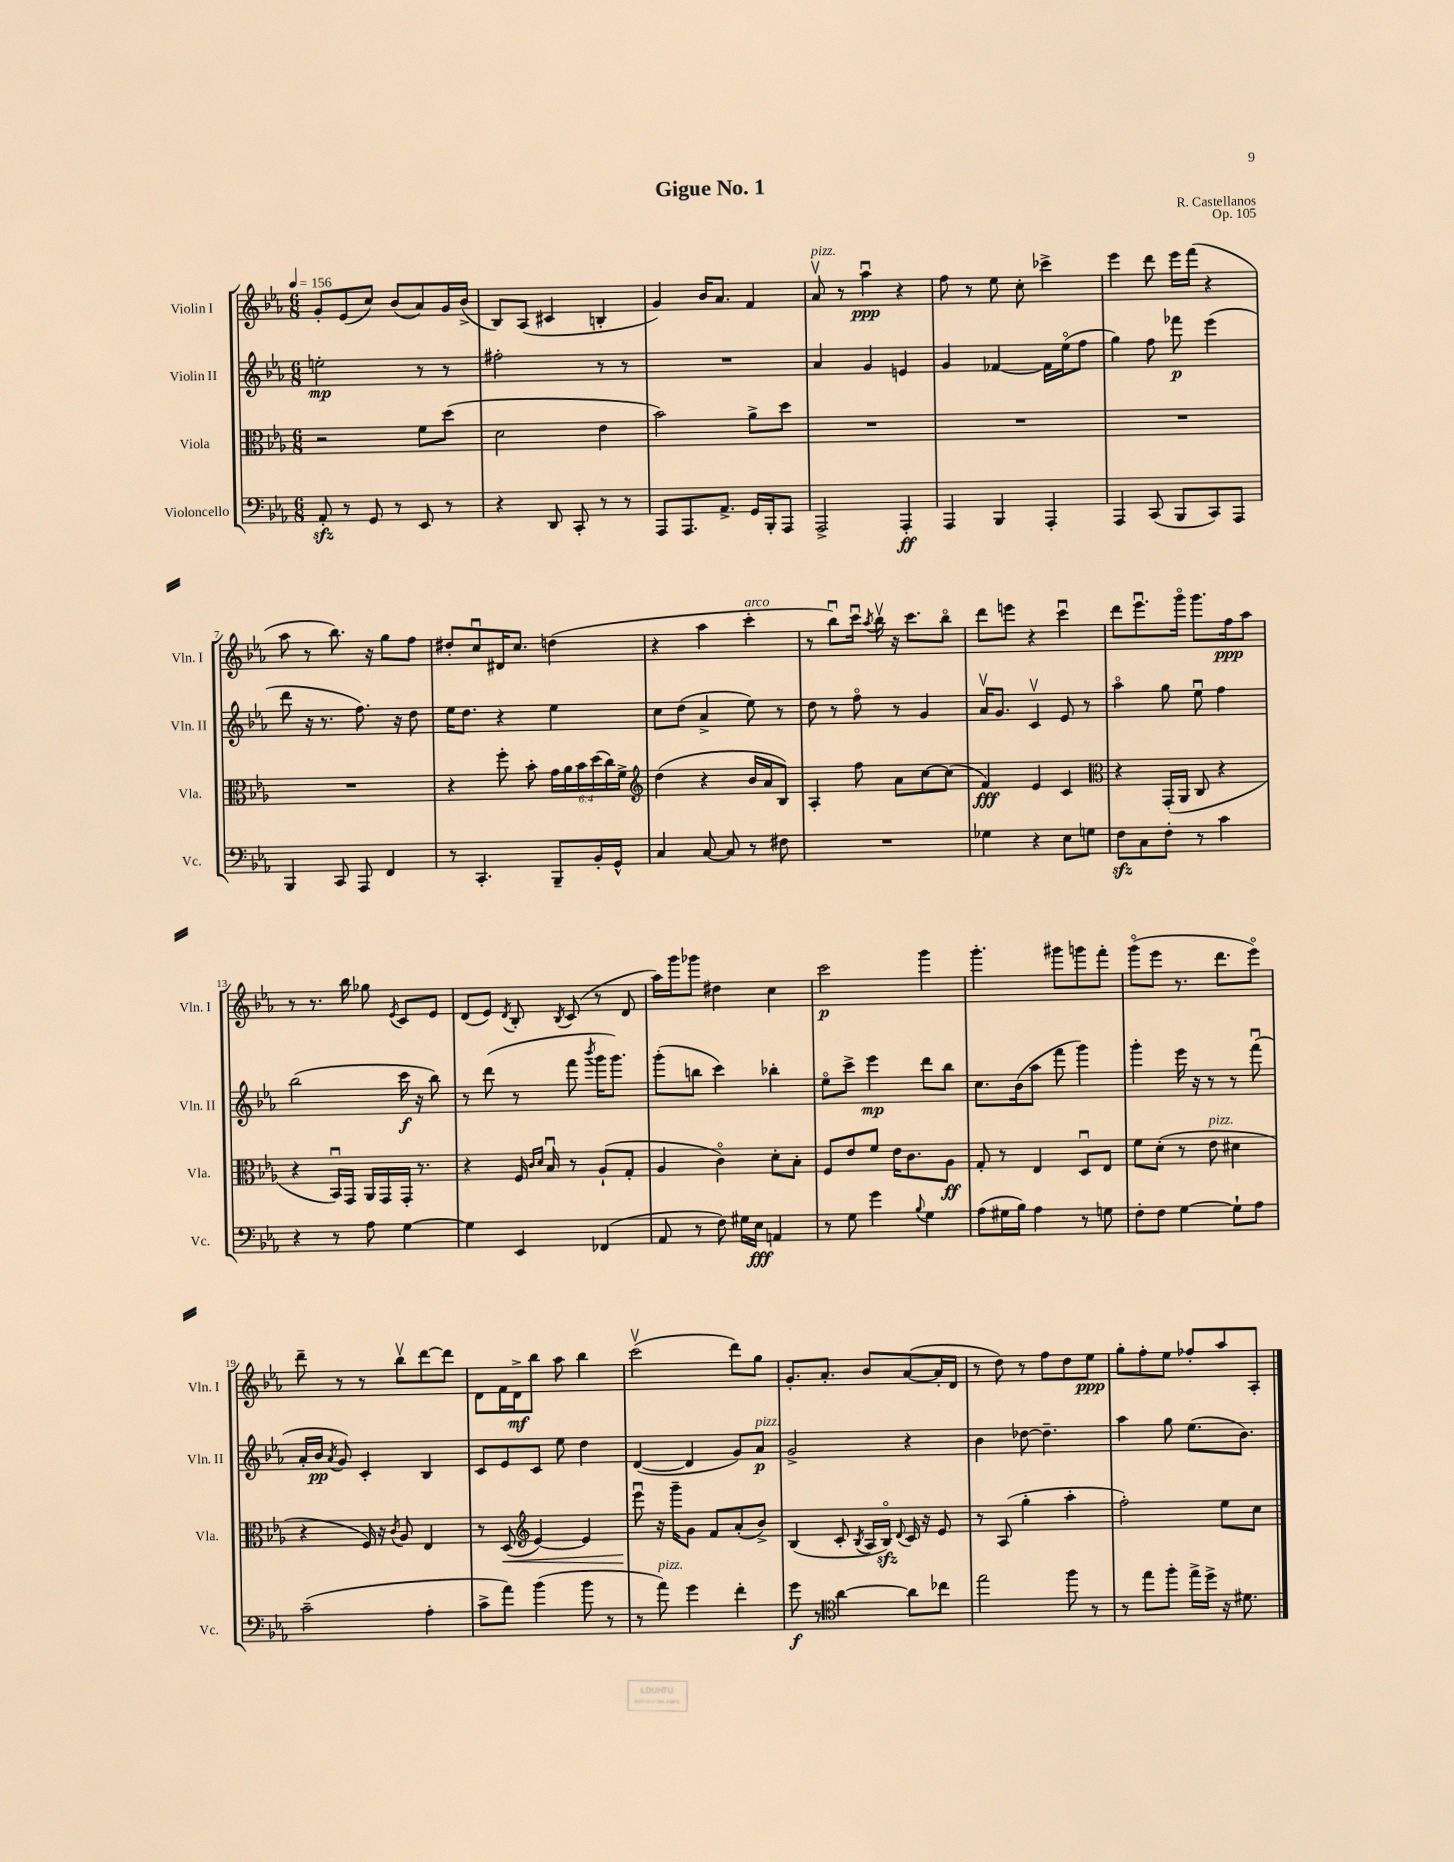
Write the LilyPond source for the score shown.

\header { title = "Gigue No. 1" composer = "R. Castellanos" opus = "Op. 105" }
<<
\new StaffGroup <<
\new Staff = "s0" \with { instrumentName = "Violin I" shortInstrumentName = "Vln. I" } {
    \clef treble \key ees \major \numericTimeSignature \time 6/8 \tempo 4 = 156
    \autoBeamOff g'8[-. ees'8( c''8]) bes'8[( aes'8) g'16 bes'16]->( |
    bes8[) aes8]( cis'4 b4-. |
    g'4) bes'16[ aes'8.] f'4 |
    aes'8\upbow^\markup { \italic "pizz." } r8 aes''4\downbow\ppp r4 |
    f''8 r8 ees''8 c''8-. ces'''4-> |
    ees'''4 d'''8 ees'''16[ f'''16]( r4 |
    aes''8 r8 bes''8.) r16 g''8[ f''8] |
    dis''8[-. c''8\downbow dis'16 c''8.] d''4( |
    r4 aes''4 c'''4-.^\markup { \italic "arco" } |
    r8 bes''8[\downbow) c'''16]\downbow \acciaccatura { aes''8 } bes''16\upbow r16 c'''8.[ bes''8]\flageolet |
    d'''8[ e'''8] r4 c'''4\downbow |
    d'''8[ ees'''8.\downbow g'''16]\flageolet g'''8.[ f''16\ppp aes''8] |
    r8 r8. bes''16 ges''8 \acciaccatura { ees'8 } c'8[ ees'8] |
    d'8[( ees'8]) \acciaccatura { d'8 } bes8-. \acciaccatura { bes8 } c'8( r8 d'8 |
    aes''16[) g'''16 ges'''8] dis''4 c''4 |
    c'''2\p g'''4 |
    g'''4.-. gis'''8[ g'''8 f'''8]-. |
    g'''8[\flageolet( ees'''8] r8. d'''8.[ ees'''8]\flageolet) |
    d'''8-- r8 r8 bes''8[\upbow d'''8~ d'''8] |
    d'8[ f'16 d'16->\mf bes''8] aes''8 bes''4 |
    c'''2\upbow( d'''8[) g''8] |
    g'8.[-. aes'8.]-. bes'8[ aes'8~( aes'16-. d'16] |
    r8 d''8) r8 f''8[ d''8 ees''8]\ppp |
    g''8[-. f''8-. ees''8] fes''8[-. aes''8 aes8]-. \bar "|." |
}
\new Staff = "s1" \with { instrumentName = "Violin II" shortInstrumentName = "Vln. II" } {
    \clef treble \key ees \major \numericTimeSignature \time 6/8
    \autoBeamOff e''2-.\mp r8 r8 |
    fis''2-. r8 r8 |
    R2. |
    aes'4 g'4 e'4 |
    g'4 fes'4~ fes'16[ ees''16\flageolet( f''8] |
    g''4) f''8 fes'''8\p ees'''4( |
    d'''8 r16 r8. f''8.) r16 d''8 |
    ees''16[ d''8.] r4 ees''4 |
    c''8[ d''8]( aes'4-> ees''8) r8 |
    d''8 r8 f''8\flageolet r8 g'4 |
    aes'16[\upbow g'8.] c'4\upbow ees'8 r8 |
    aes''4\flageolet g''8 ees''8\downbow f''4 |
    bes''2( c'''16\f r16 bes''8) |
    r8 d'''8( r8 f'''8 \acciaccatura { bes'''8 } g'''16[ g'''8.]) |
    g'''8[-.( b''8] c'''4) bes''4-. |
    ees''8[\flageolet c'''8]-> ees'''4\mp d'''8[ bes''8] |
    c''8.[ bes'16( aes''8] f'''8 g'''4) |
    g'''4-. ees'''16 r16 r8 r8 f'''8\downbow( |
    aes'16[-. bes'16]\pp \acciaccatura { aes'8 } g'8) c'4-. bes4 |
    c'8[ ees'8 c'8] ees''8 d''4 |
    d'4~( d'4 g'8[) aes'8]\p^\markup { \italic "pizz." } |
    g'2-> r4 |
    bes'4 des''8~ des''4.-- |
    aes''4 g''8 ees''8.[( bes'8.]) \bar "|." |
}
\new Staff = "s2" \with { instrumentName = "Viola" shortInstrumentName = "Vla." } {
    \clef alto \key ees \major \numericTimeSignature \time 6/8 \override Staff.TupletNumber.text = #tuplet-number::calc-fraction-text
    \autoBeamOff r2 f'8[ d''8]( |
    d'2 ees'4 |
    bes'2) aes'8[-> d''8] |
    R2. |
    R2. |
    R2. |
    R2. |
    r4 f''8-. bes'8-. \tuplet 6/4 { g'16[ aes'16 bes'16 d''16( c''16) f'16]-> } |
    \clef treble d''4( r4 bes'16[ aes'16 bes8]) |
    aes4-. f''8 aes'8[ c''8~ c''8]( |
    f'4\fff) ees'4 c'4 |
    \clef alto r4 g,16[-.( aes,16] c8 r4 |
    r4 bes,16[\downbow) g,16] aes,16[ g,16 g,16]-. r8. |
    r4 f16 \grace { c'16[ d'16] } bes16\downbow r8 aes8[-!( g8]-. |
    aes4 c'4\flageolet) d'8[-. bes8]-. |
    f8[ ees'8 f'8] ees'16[ c'8. aes8]\ff |
    g8-. r8 ees4 d8[\downbow ees8] |
    f'8[ d'8]-.( r8 ees'8^\markup { \italic "pizz." } dis'4 |
    r4 f16) r16 \acciaccatura { c'8 } aes8 ees4 |
    r8 d8\<( \clef treble ees'4~) ees'4 |
    ees'''8\downbow\! r16 g'''16[-- g'8] f'8[ aes'8-.( bes'8]->) |
    bes4( c'8-. \acciaccatura { bes8 } aes16[ bes16]\flageolet\sfz) \appoggiatura { d'8 } c'16 r16 ees'8 |
    r8 aes8( g''4-. aes''4-. |
    f''2-.) ees''8[ c''8] \bar "|." |
}
\new Staff = "s3" \with { instrumentName = "Violoncello" shortInstrumentName = "Vc." } {
    \clef bass \key ees \major \numericTimeSignature \time 6/8
    \autoBeamOff aes,8-.\sfz r8 g,8 r8 ees,8 r8 |
    r4 d,8 c,8-. r8 r8 |
    aes,,8[ aes,,8. aes,8.]-> g,16[ bes,,16-. aes,,8] |
    aes,,2-> aes,,4-.\ff |
    aes,,4 bes,,4 aes,,4-. |
    aes,,4 c,8( bes,,8[ c,8) aes,,8] |
    bes,,4 c,8 aes,,8 f,4 |
    r8 c,4.-. bes,,8[-- bes,16-. g,16]-^ |
    c4 c8~ c8 r8 fis8 |
    R2. |
    ges4 r4 ees8[ g8] |
    f8[\sfz c8 f8]-. r8 c'4 |
    r4 r8 aes8 g4~ |
    g4 ees,4 fes,4( |
    aes,8 r8 f8) gis16[ ees16]\fff a,4 |
    r8 g8 g'4 \appoggiatura { bes8 } g4 |
    aes8[( gis16 bes16]) aes4 r8 g8 |
    f8[-. f8] g4~ g8[-! aes8] |
    c'2--( aes4-. |
    c'8[-> aes'8]) bes'4( bes'8 r8 |
    r8 aes'8^\markup { \italic "pizz." }) g'4 f'4-. |
    g'8\f r8 \clef tenor aes'4~ aes'8[ ces''8] |
    ees''2 f''8 r8 |
    r8 ees''8[ f''8]-. ees''16[-> d''16]-> r16 dis'8. \bar "|." |
}
>>
>>
